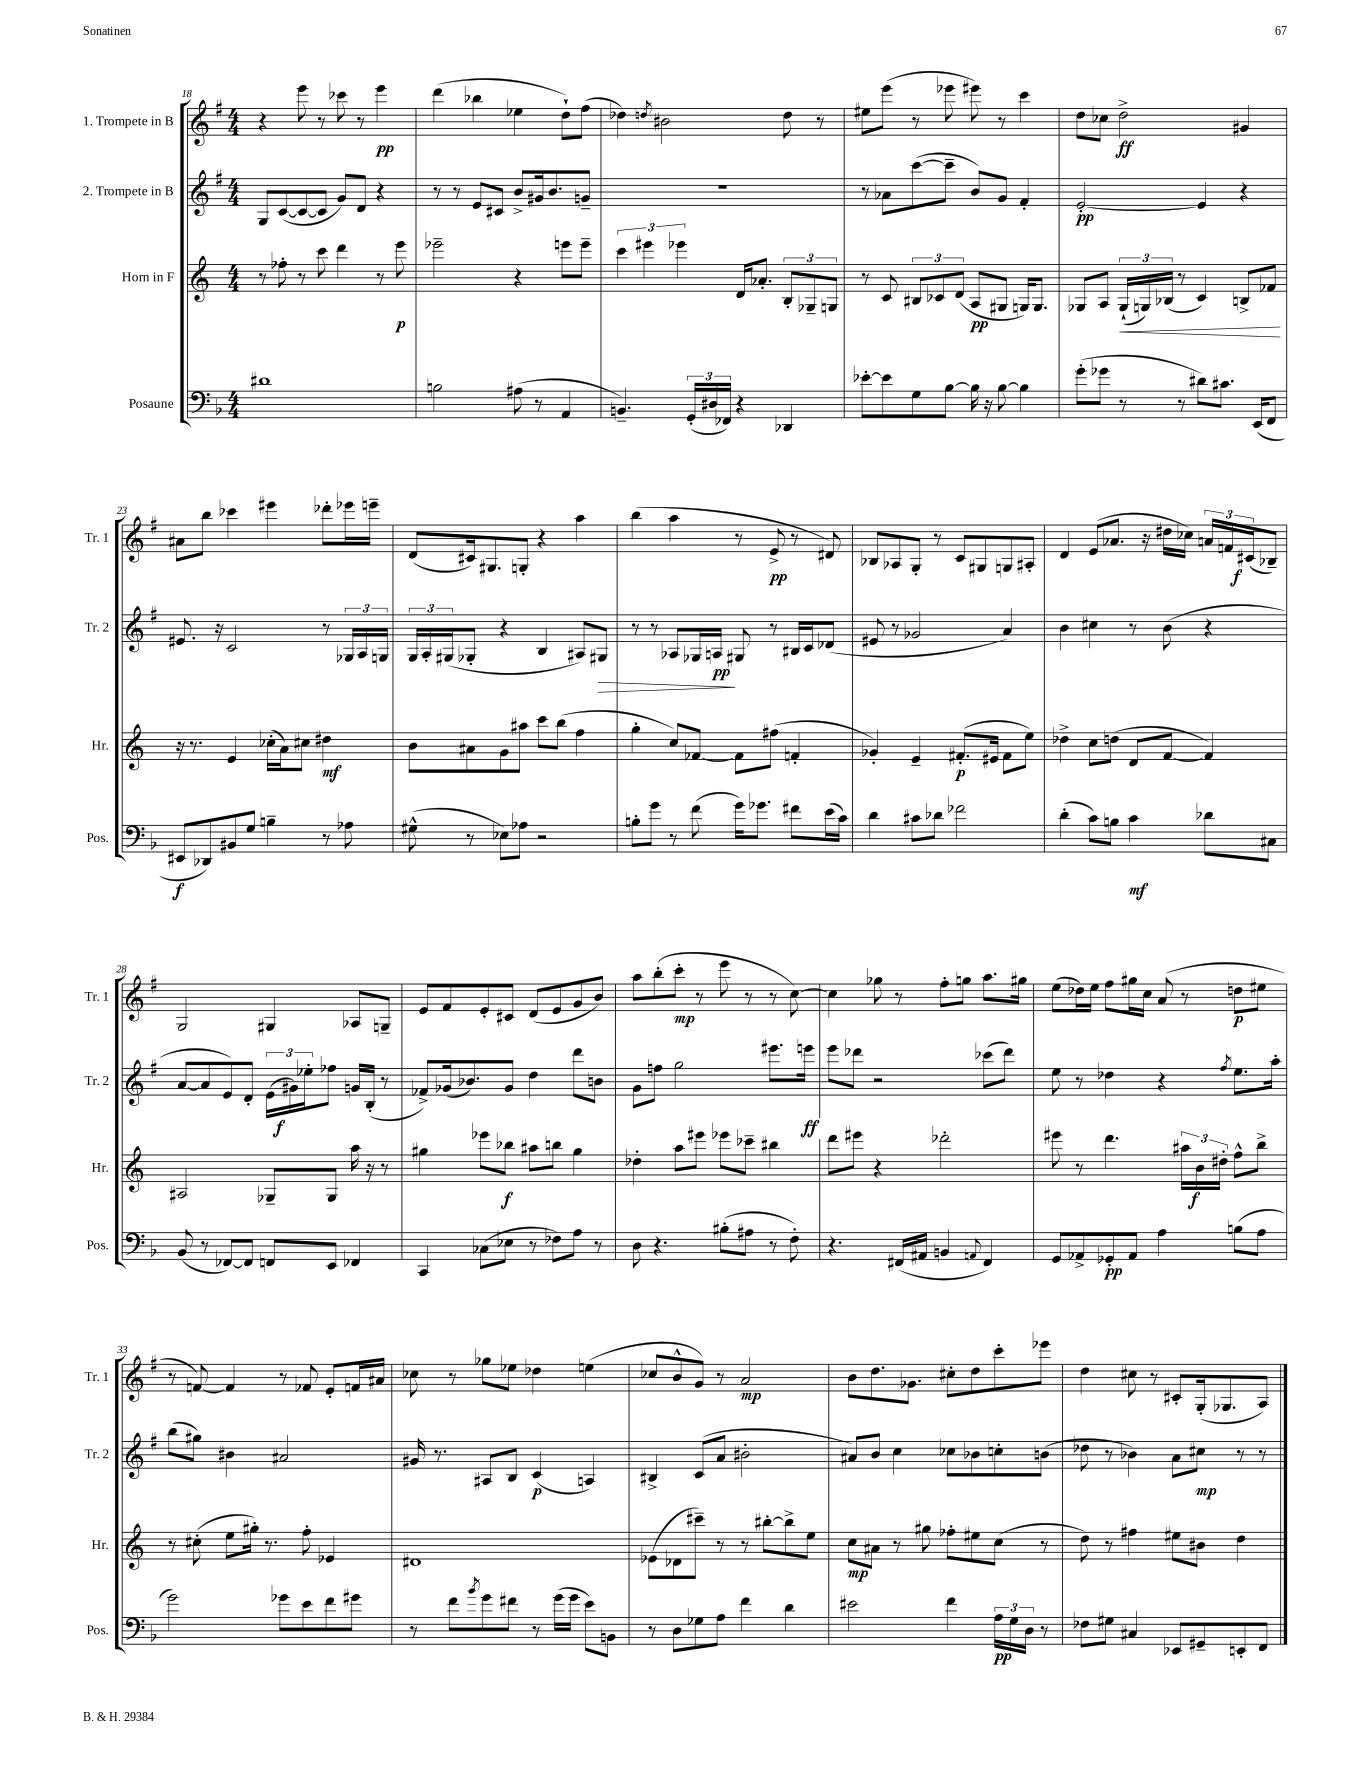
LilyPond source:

<<
\new StaffGroup <<
\new Staff = "s0" \with { instrumentName = "1. Trompete in B" shortInstrumentName = "Tr. 1" } {
    \clef treble \key g \major \numericTimeSignature \time 4/4
    r4 e'''8 r8 ces'''8 r8 e'''4\pp |
    d'''4( bes''4 ees''4 d''8-!) fis''8( |
    des''4) \acciaccatura { d''8 } bis'2 d''8 r8 |
    eis''8 e'''8( r8 ees'''8 eis'''8) r8 c'''4 |
    d''8 ces''8 d''2->\ff gis'4 |
    ais'8 b''8 ces'''4 eis'''4 des'''8-. ees'''16 e'''16-- |
    d'8( cis'16) gis8. g8-. r4 a''4 |
    b''4( a''4 r8 e'8->\pp r8 dis'8) |
    bes8 aes8 g8-. r8 c'8 gis8 g8 ais8-. |
    d'4 e'8( aes'8. r16 dis''16 ces''16) \tuplet 3/2 { a'16 f'16 cis'16\f( } bes8--) |
    g2 gis4 aes8 g8-- |
    e'8 fis'8 e'8-. cis'8 d'8( e'8 g'8 b'8) |
    a''8 b''8-.( c'''8-.\mp r8 e'''8 r8 r8 c''8~) |
    c''4 ges''8 r8 fis''8-. g''8 a''8. gis''16 |
    e''8( des''16) e''16 fis''8 gis''16 c''16 a'8( r8 d''8\p eis''8 |
    r8 f'8~) f'4 r8 fes'8 e'8-. f'16 ais'16 |
    ces''8 r8 ges''8 ees''8 des''4 e''4( |
    ces''8 b'8-^ g'8) r8 a'2\mp |
    b'8 d''8. ges'8. cis''8-. d''8 c'''8-. ees'''8 |
    d''4 cis''8 r8 cis'8-. g16-.( ges8. a8) \bar "|." |
}
\new Staff = "s1" \with { instrumentName = "2. Trompete in B" shortInstrumentName = "Tr. 2" } {
    \clef treble \key g \major \numericTimeSignature \time 4/4
    g8 c'8~( c'8~ c'8 g'8) d'8 r4 |
    r8 r8 e'8 cis'8 b'8-> gis'16 b'8. g'8-- |
    R1 |
    r8 aes'8 c'''8~( c'''8-- b'8) g'8 fis'4-. |
    e'2~-.\pp e'4 r4 |
    eis'8. r16 c'2 r8 \tuplet 3/2 { ges16 a16 g16 } |
    \tuplet 3/2 { g16 a16-. gis16( } ges8-. r4 b4 ais8) gis8\> |
    r8 r8 aes8 ges16 a16\pp\! gis8 r8 bis16 c'16 des'8( |
    eis'8 r8 ges'2 a'4) |
    b'4 cis''4 r8 b'8( r4 |
    a'8~ a'8 e'8) d'8-. \tuplet 3/2 { e'16( gis'16\f) ees''16-. } fes''8 g'16 b16-.( r8 |
    fes'8->) ges'16( bes'8.) ges'8 d''4 d'''8 b'8 |
    g'8 f''8 g''2 eis'''8. e'''16\ff |
    e'''8 des'''8 r2 ces'''8( des'''8) |
    e''8 r8 des''4 r4 \acciaccatura { fis''8 } e''8. a''16-. |
    b''8( gis''8) bis'4 ais'2 |
    gis'16 r8. ais8 b8 c'4\p( a4) |
    bis4-> c'8( a'8 bis'2-. |
    ais'8) b'8 c''4 ces''8 bes'8 c''8-. b'8( |
    des''8 r8 bes'4) a'8 cis''8\mp r8 r8 \bar "|." |
}
\new Staff = "s2" \with { instrumentName = "Horn in F" shortInstrumentName = "Hr." } {
    \clef treble \key c \major \numericTimeSignature \time 4/4
    r8 fes''8-. r8 c'''8 d'''4 r8 e'''8\p |
    ees'''2-- r4 e'''8 e'''8-- |
    \tuplet 3/2 { c'''4 eis'''4 ees'''4 } d'16 aes'8.-. \tuplet 3/2 { b8-. ges8-- g8 } |
    r8 c'8 \tuplet 3/2 { bis8 ces'8 d'8( } a8\pp gis8 g16) g8. |
    ges8 a8 \tuplet 3/2 { ges16-!\<( g16) bes16( } r8 c'4) b8-> fes'8\! |
    r16 r8. e'4 ces''16-.( a'16) cis''8 dis''4\mf |
    b'8 ais'8 g'8 ais''8 c'''8 b''8( f''4 |
    g''4-. c''8) fes'8~ fes'8 fis''8( f'4-. |
    ges'4-.) e'4-- fis'8.-.\p( eis'16 fis'8 e''8) |
    des''4-> c''8 d''8( d'8 f'8~ f'4) |
    ais2 ges8-- ges8 a''16 r16 r8 |
    gis''4 ees'''8 bes''8\f ais''8 b''8 gis''4 |
    des''4-. a''8 eis'''8 ees'''8 ces'''8-- bis''4 |
    d'''8 eis'''8 r4 des'''2-. |
    eis'''8 r8 d'''4. \tuplet 3/2 { ais''16 b'16\f dis''16-. } f''8-^ b''8-> |
    r8 cis''8-.( e''8 gis''16-.) r8. f''8-. ees'4 |
    dis'1 |
    ees'8( des'8 cis'''8--) r8 r8 bis''8~-. bis''8-> e''8 |
    c''8\mp ais'8 r8 gis''8 fes''8-. eis''8 c''8( r8 |
    d''8) r8 fis''4 eis''8 bis'8 d''4 \bar "|." |
}
\new Staff = "s3" \with { instrumentName = "Posaune" shortInstrumentName = "Pos." } {
    \clef bass \key f \major \numericTimeSignature \time 4/4
    dis'1 |
    b2 ais8( r8 a,4 |
    b,4.--) \tuplet 3/2 { g,16-.( dis16 fes,16) } r4 des,4 |
    ees'8~-. ees'8 g8 bes8~ bes16 r16 bes8~ bes4 |
    g'8-.( ges'8 r8 r8 dis'8) cis'8. e,16( f,8 |
    eis,8\f des,8) bis,8 g8 b4-- r8 aes8 |
    gis8-^( r8 ees8) aes8 r2 |
    b8-. g'8 r8 f'8( g'16) ges'8. fis'8 e'16( c'16) |
    d'4 cis'8 des'8 fes'2 |
    d'4-.( c'8) b8 c'4\mf des'8 cis8 |
    bes,8( r8 fes,8~) fes,8 f,8 e,8 fes,4 |
    c,4 ces8( ees8 r8 fes8) a8 r8 |
    d8 r4. bis8-.( ais8 r8 f8-.) |
    r4. fis,16( ais,16 b,4 \appoggiatura { a,8 } fis,4) |
    g,8 aes,8-> ges,8-.\pp aes,8 a4 b8( a8 |
    g'2) ges'8 e'8 f'8 gis'8 |
    r8 f'8 \acciaccatura { bes'8 } g'8 fis'8 r8 g'16( g'16 e'8) b,8 |
    r8 d8 ges8 a8 f'4 d'4 |
    eis'2 f'4 \tuplet 3/2 { a16\pp g16 d16 } r8 |
    fes8 gis8 cis4 ees,8 gis,8-- e,8-. f,8 \bar "|." |
}
>>
>>
\layout { \context { \Score currentBarNumber = #18 } }
